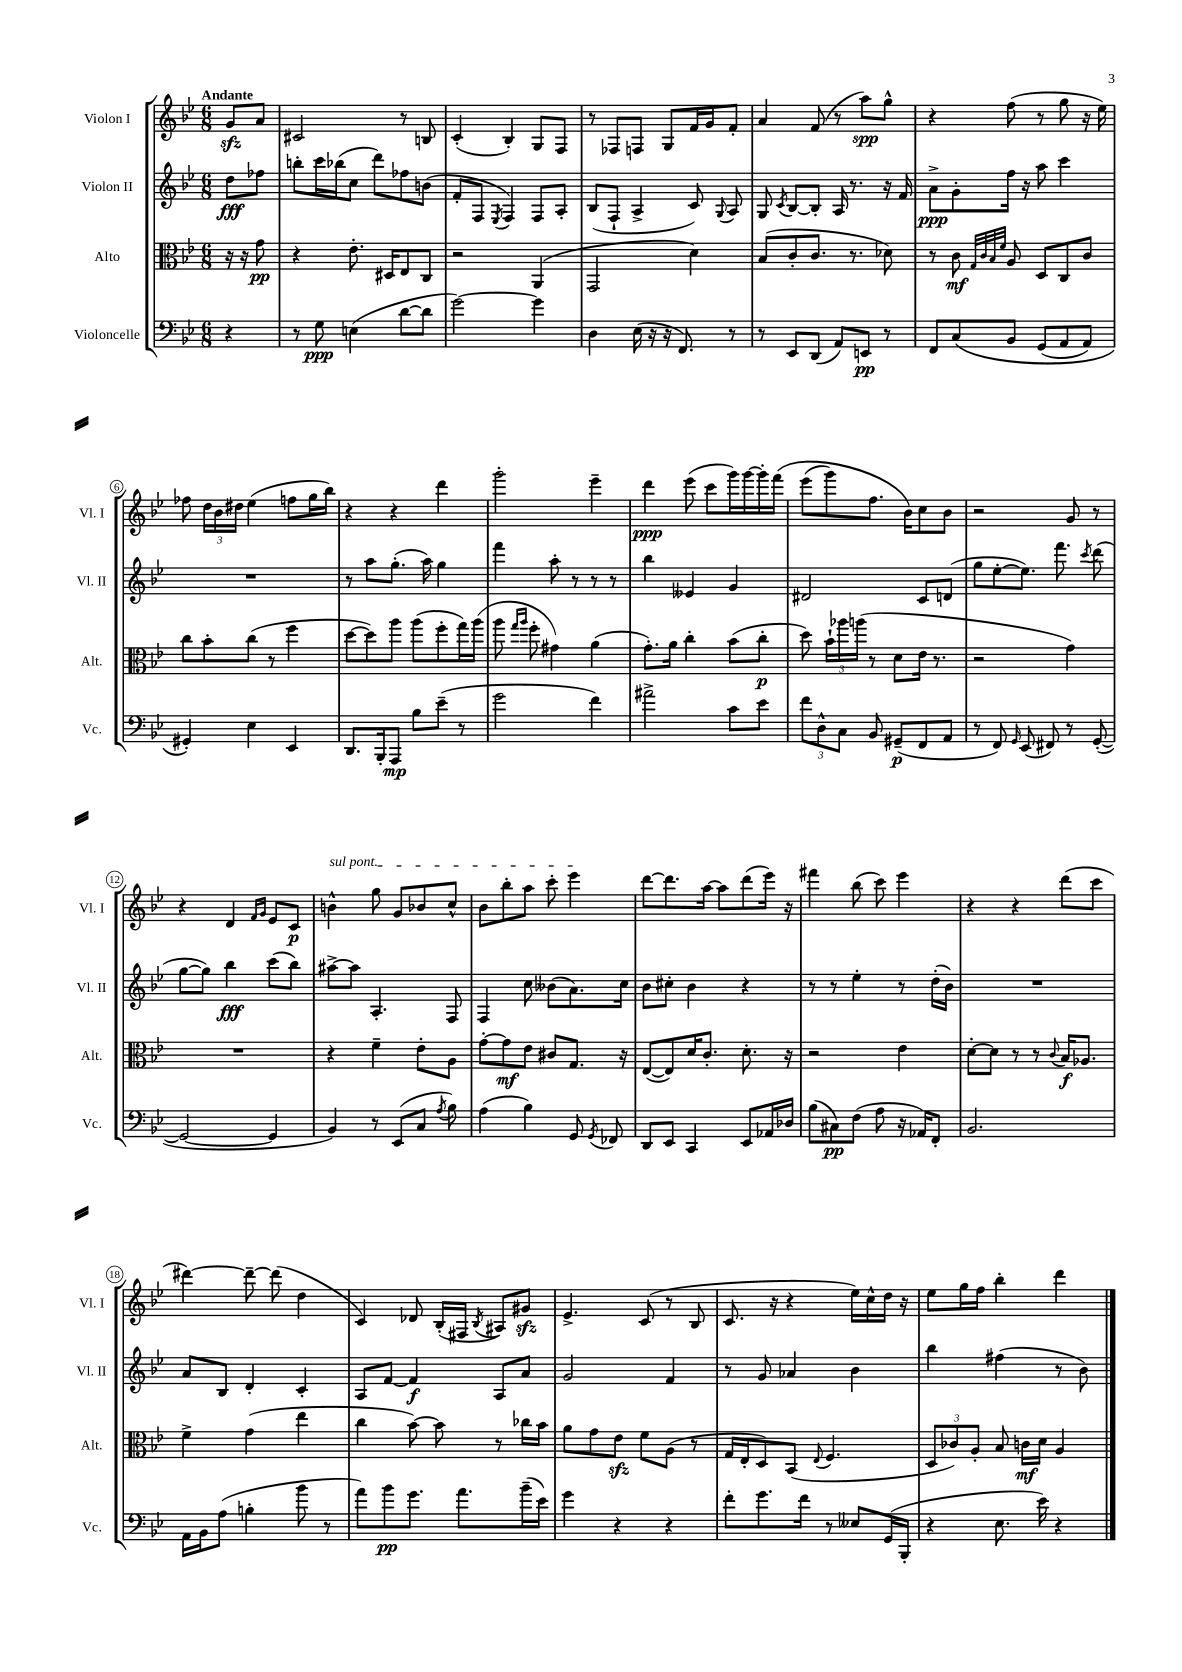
<<
\new StaffGroup <<
\new Staff = "s0" \with { instrumentName = "Violon I" shortInstrumentName = "Vl. I" } {
    \clef treble \key bes \major \numericTimeSignature \time 6/8 \partial 4 \tempo "Andante"
    \autoBeamOff g'8[\sfz a'8] |
    cis'2 r8 b8 |
    c'4-.( bes4-.) g8[ f8] |
    r8 fes8[ f8] g8[ f'16 g'16 f'8]-. |
    a'4 f'8( r8 a''8[\spp) g''8]-^ |
    r4 f''8( r8 g''8 r16 ees''16) |
    fes''8 \tuplet 3/2 { d''16[ bes'16 dis''16] } ees''4( f''8[ g''16 bes''16]) |
    r4 r4 d'''4 |
    g'''2-. ees'''4-- |
    d'''4\ppp ees'''8( c'''8[ g'''16) g'''16~ g'''16-. f'''16]\( |
    ees'''8[( g'''8) f''8.] bes'16[\) c''8 bes'8] |
    r2 g'8 r8 |
    r4 d'4 \grace { f'16[ g'16] } ees'8[ c'8]\p |
    \once \override TextSpanner.bound-details.left.text = \markup { \italic "sul pont." } b'4-^\startTextSpan g''8 g'8[ bes'8 c''8]-^ |
    bes'8[ bes''8-. a''8] c'''8-. ees'''4\stopTextSpan |
    d'''8[~ d'''8. a''16]~ a''8[ d'''8( ees'''16]) r16 |
    fis'''4 bes''8( c'''8) ees'''4 |
    r4 r4 d'''8[( c'''8] |
    dis'''4~) dis'''8~-- dis'''8( d''4 |
    c'4) des'8 bes16[-.( fis16] \acciaccatura { bes8 } ais8[) gis'8]\sfz |
    ees'4.-> c'8( r8 bes8 |
    c'8. r16 r4 ees''16[) c''16-^ d''16] r16 |
    ees''8[ g''16 f''16] bes''4-. d'''4 \bar "|." |
}
\new Staff = "s1" \with { instrumentName = "Violon II" shortInstrumentName = "Vl. II" } {
    \clef treble \key bes \major \numericTimeSignature \time 6/8 \partial 4
    \autoBeamOff d''8[\fff fes''8] |
    b''8[-. c'''16 bes''16( c''8] d'''8[) fes''8 b'8]( |
    f'8[-. f8] \acciaccatura { ees8 } f4) f8[ a8]-. |
    bes8[( f8]-! a4-> c'8) \appoggiatura { g8 } a8 |
    g8 \acciaccatura { c'8 } bes8[~ bes8]-. a16 r8. r16 f'16 |
    a'8[->\ppp g'8-. f''16] r16 a''8 c'''4 |
    R2. |
    r8 a''8[ g''8.]-.( a''16) g''4 |
    f'''4 a''8-. r8 r8 r8 |
    bes''4 eeses'4 g'4 |
    dis'2 c'8[ d'8]( |
    g''8[ ees''8~-. ees''8.]) f'''8. \acciaccatura { c'''8 } d'''8( |
    g''8[~ g''8]) bes''4\fff c'''8[( bes''8]) |
    ais''8[~-> ais''8] a4.-. f8 |
    f4 c''8 beses'8[( a'8.) c''16] |
    bes'8[ cis''8]-. bes'4 r4 |
    r8 r8 ees''4-. r8 d''16[-.( bes'16]) |
    R2. |
    a'8[ bes8] d'4-. c'4-. |
    a8[ f'8]~ f'4\f a8[ a'8] |
    g'2 f'4 |
    r8 g'8 aes'4 bes'4 |
    bes''4 fis''4( r8 bes'8) \bar "|." |
}
\new Staff = "s2" \with { instrumentName = "Alto" shortInstrumentName = "Alt." } {
    \clef alto \key bes \major \numericTimeSignature \time 6/8 \partial 4
    \autoBeamOff r16 r16 g'8\pp |
    r4 ees'8.-. dis16[ ees8 c8] |
    r2 a,4( |
    g,2 d'4) |
    bes8[( c'8-. c'8.] r8. des'8) |
    r8 c'8\mf \grace { g32[ c'32 bes32 f'32] } a8 d8[ c8 c'8] |
    c''8[ bes'8-. c''8]( r8 f''4 |
    d''8[~ d''8) a''8] a''8[( f''8-. g''16) a''16]( |
    a''8 \grace { g''16[ a''16] } f''8-. gis'4) a'4( |
    g'8.[-.) a'16] c''4-. bes'8[( c''8]-.\p |
    d''8) \tuplet 3/2 { bes'16[-! aes''16 a''16]( } r8 d'8[ ees'16] r8. |
    r2 g'4) |
    R2. |
    r4 f'4-- ees'8[-. a8] |
    g'8[~-. g'8\mf ees'8] cis'8[ g8.] r16 |
    ees8[~( ees8) d'16 c'8.]-. d'8.-. r16 |
    r2 ees'4 |
    d'8[~-. d'8] r8 r8 \appoggiatura { c'8 } bes16[\f aes8.] |
    f'4-> g'4( ees''4 |
    c''4 bes'8~) bes'8 r8 ces''16[ bes'16] |
    a'8[ g'8 ees'8]\sfz f'8[ a8]( r8 |
    g16[ ees16-. d8) bes,8]( \appoggiatura { ees8 } f4. |
    \tuplet 3/2 { d8[ ces'8) a8]-. } bes8 c'16[\mf d'16] a4 \bar "|." |
}
\new Staff = "s3" \with { instrumentName = "Violoncelle" shortInstrumentName = "Vc." } {
    \clef bass \key bes \major \numericTimeSignature \time 6/8 \partial 4
    \autoBeamOff r4 |
    r8 g8\ppp e4( d'8[~ d'8] |
    g'2~) g'4 |
    d4 ees16( r16 r16 f,8.) r8 |
    r8 ees,8[ d,8]( a,8[) e,8]\pp r8 |
    f,8[ c8\( bes,8] g,8[( a,8 a,8]) |
    gis,4-.\) ees4 ees,4 |
    d,8.[ bes,,16-. a,,8]\mp bes8[ ees'8]--( r8 |
    g'2 f'4) |
    ais'2-> c'8[ ees'8] |
    \tuplet 3/2 { f'8[ d8-^ c8] } bes,8 gis,8[--\p( f,8 a,8] |
    r8 f,8) \grace { g,16 } ees,8( fis,8) r8 g,8~-.( |
    g,2~ g,4 |
    bes,4) r8 ees,8[( c8] \acciaccatura { a8 } bes8) |
    a4( bes4) g,8 \acciaccatura { g,8 } fes,8 |
    d,8[ ees,8] c,4 ees,8[ aes,16 des16] |
    bes8[( cis8\pp) f8]( a8 r16 aes,16[) f,8]-. |
    bes,2. |
    a,16[ bes,16 a8]( b4-. bes'8 r8 |
    a'8[) bes'8\pp g'8.] a'8.[ bes'16--( ees'16]) |
    g'4 r4 r4 |
    f'8[-. g'8. f'16] r8 eeses8[ g,16( bes,,16]-. |
    r4 ees8. ees'16) r4 \bar "|." |
}
>>
>>
\layout { \context { \Score \override BarNumber.stencil = #(make-stencil-circler 0.1 0.3 ly:text-interface::print) } }
